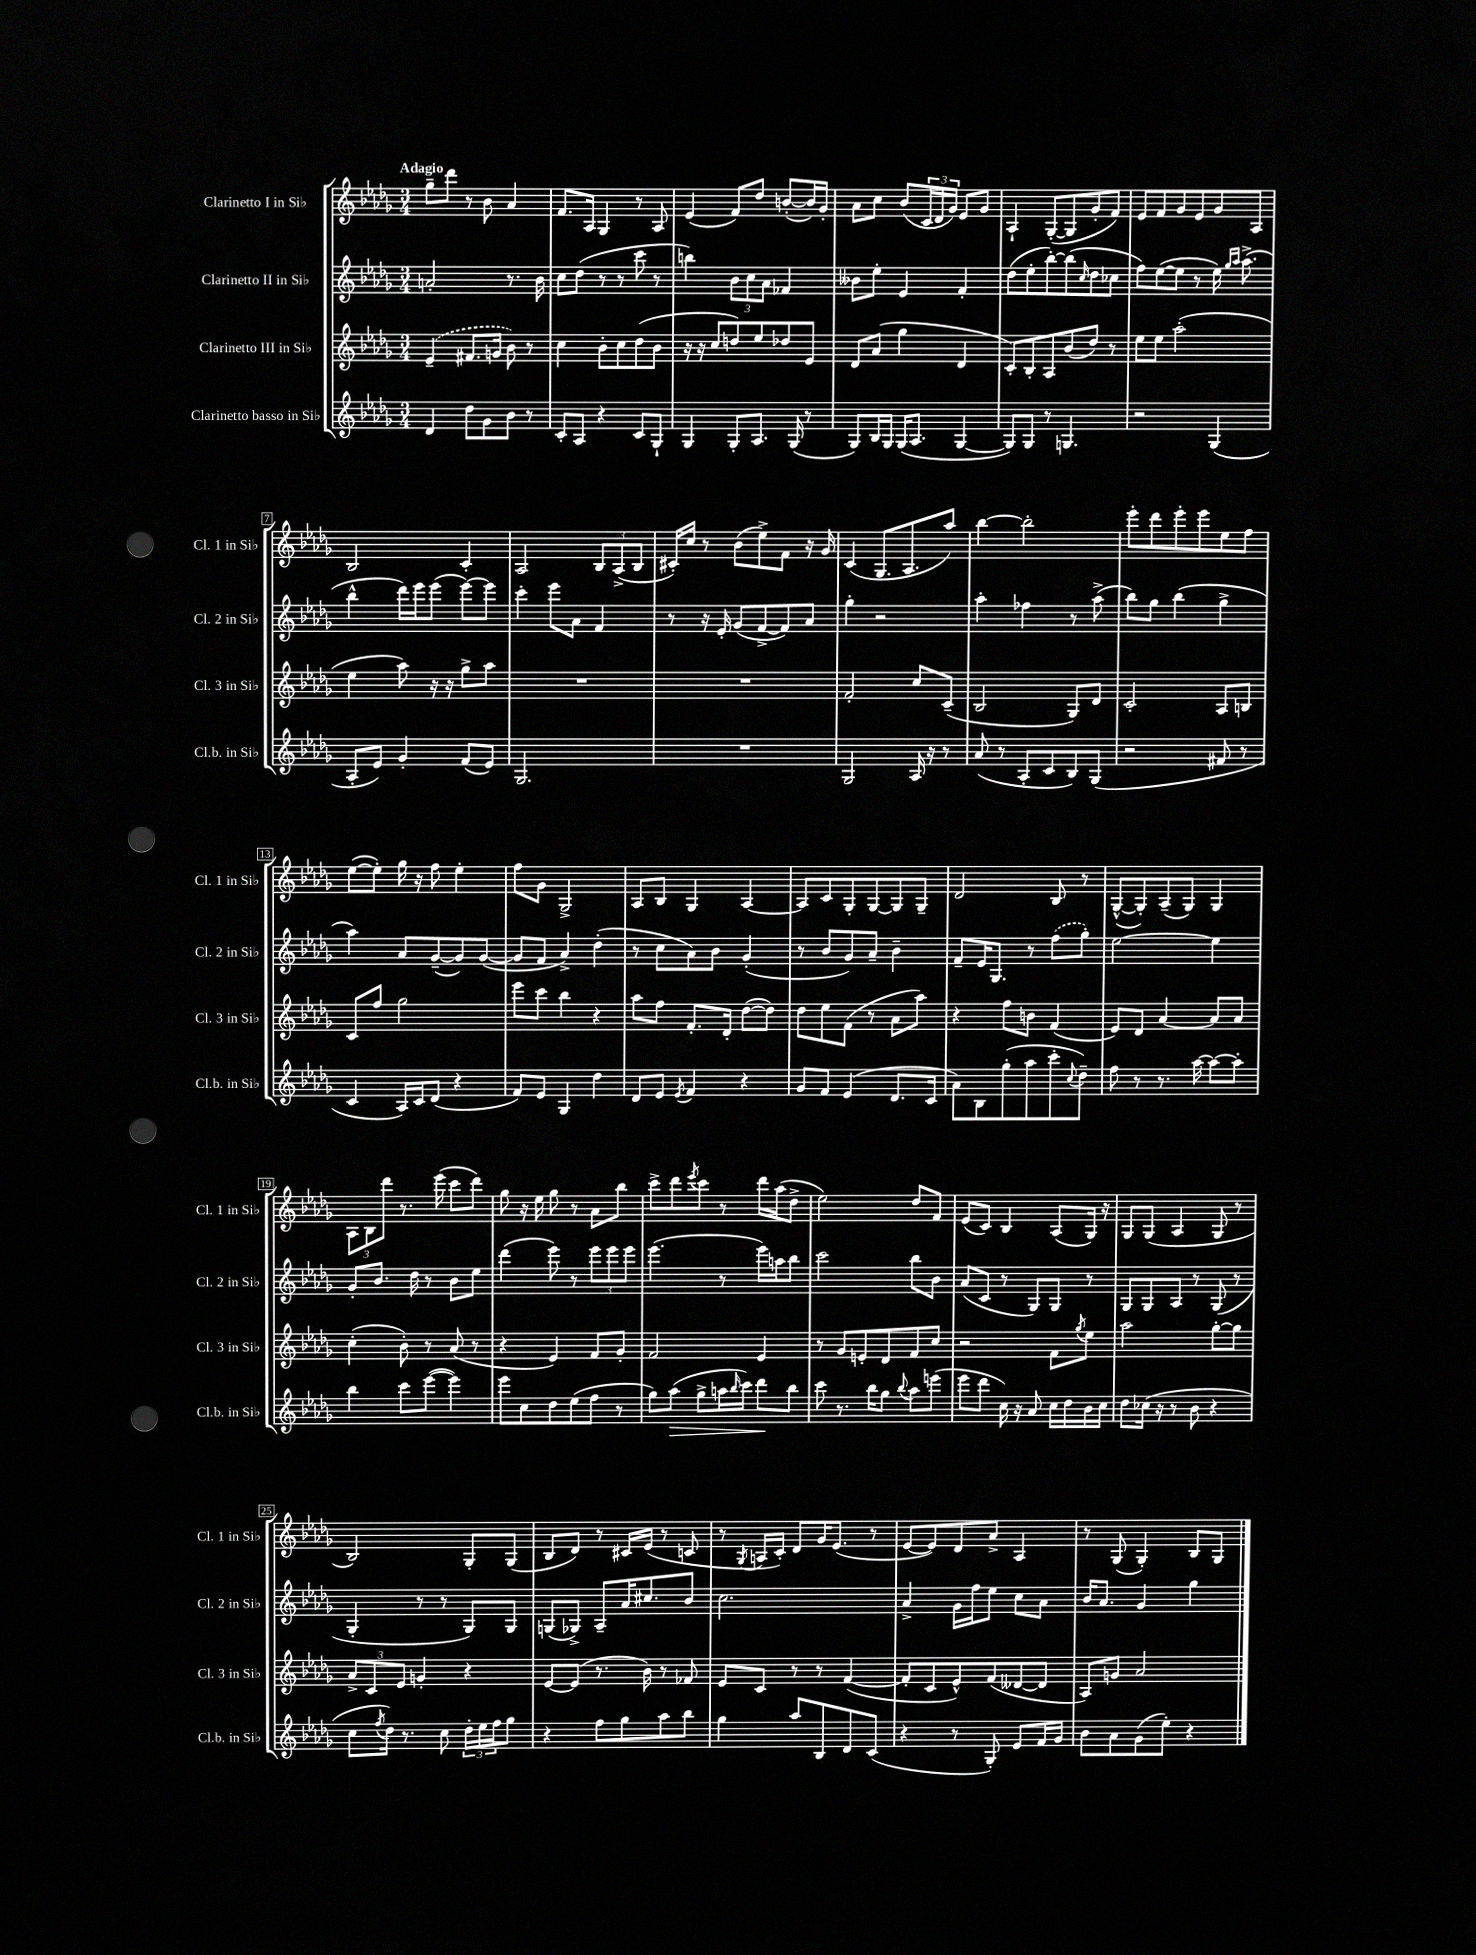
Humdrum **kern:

**kern	**kern	**kern	**kern
*staff4	*staff3	*staff2	*staff1
*clefG2	*clefG2	*clefG2	*clefG2
*k[b-e-a-d-g-]	*k[b-e-a-d-g-]	*k[b-e-a-d-g-]	*k[b-e-a-d-g-]
*M3/4	*M3/4	*M3/4	*M3/4
4d-	(4e-~	2a'	8gg-~
.	.	.	8ddd-
8dd-	8.f#	.	8r
8g-	.	.	8b-
.	16g	.	.
8b-	8b-)	8.r	4a-
8r	8r	.	.
.	.	16b-	.
=	=	=	=
8c'	4cc	8cc	8.f
8A-	.	(8dd-	.
.	.	.	16A-
4r	8b-'	8r	4G-
.	8cc	8r	.
8c	(8dd-	8ccc	8r
8G-`	8b-	8r	8A-
=	=	=	=
4G-	16r	4bb)	(4e-
.	16r	.	.
.	8cc	.	.
8G-'	8dd)	12b-	8f)
.	.	12cc	.
8.A-	8ee-	.	8dd-
.	.	12a-	.
.	8dd-	4f-	([8b'
(16G-	.	.	.
8r	8e-	.	16b])
.	.	.	16g-'
=	=	=	=
8G-)	8d-	8b--	8a-
16B-	(8a-	8ee-'	8cc
16G-	.	.	.
(16G-	4gg-	4e-	(8b-
8.A-	.	.	.
.	.	.	24c
.	.	.	24d-
.	.	.	24g-)
[4G-	4d-	4f'	8e-
.	.	.	8g-
=	=	=	=
8G-])	8c')	(8dd-	4A-`
8G-	8B-'	8ee-'	.
8r	8A-	[8bb-')	([8G-'
4.G	(8b-	(8bb-]	8G-]
.	.	16qqcc	.
.	8dd-)	8dd-	8g-'
.	8r	8cc-	8f)
=	=	=	=
2r	8ee-	8ff)	8e-
.	8ee-	([8ee-	8f
.	(2aa-'	8ee-]	8g-
.	.	8r	8e-
(4G-	.	16ee-)	8g-
.	.	16qqgg-	.
.	.	16qqaa-	.
.	.	(8.aa-^	.
.	.	.	8A-
=	=	=	=
8A-'	4ee-	4bb-^^	2B-
8e-)	.	.	.
4g-'	8aa-)	16ddd-)	.
.	.	16eee-	.
.	16r	(8eee-	.
.	16r	.	.
(8f	8gg-^	[8eee-)	4c'
8e-)	8aa-	8eee-]	.
=	=	=	=
2.G-	2.r	4ccc'	2A-
.	.	8eee-	.
.	.	8a-	.
.	.	4f	12B-
.	.	.	(12A-^
.	.	.	12B-
=	=	=	=
2.r	2.r	8r	16c#')
.	.	.	16cc
.	.	16r	8r
.	.	16e-'	.
.	.	(8g-	(8b-
.	.	[8f^	8ee-^)
.	.	8f])	8f
.	.	8a-	16r
.	.	.	16g-
=	=	=	=
2G-	2f'	4gg-'	(4c
.	.	2r	8.G-
.	.	.	8.A-
16A-	8cc	.	.
16r	.	.	.
8r	(8c~	.	8aa-)
=	=	=	=
(8a-	2B-	4aa-'	[4bb-
8r	.	.	.
8A-'	.	4ff-	2bb-']
8c	.	.	.
8B-)	8G-)	8r	.
(8G-	8d-	(8aa-^	.
=	=	=	=
2r	2c'	8bb-)	8eee-'
.	.	8gg-	8ddd-
.	.	(4bb-	8eee-'
.	.	.	8eee-
8f#	8A-	4gg-^	8ee-
8r	8B	.	8ff
=	=	=	=
4c	8c	4aa-)	([8ee-
.	8ff	.	8ee-'])
16A-)	2gg-	8a-	16gg-
16c	.	.	16r
(8d-	.	([8g-~	8ff
4r	.	8g-])	4ee-'
.	.	([8g-	.
=	=	=	=
8f)	8eee-	8g-]	8ff
8e-	8ccc	8f	8g-
4G-	4bb-	4a-^)	2G-^
4dd-	4r	(4dd-'	.
=	=	=	=
8d-	8aa-	8r	8A-
8e-	8ff	8cc	8B-
8qe-	.	.	.
4f	8.f'	8a-)	4G-
.	.	8b-	.
.	16d-'	.	.
4r	([8dd-	(4g-'	[4A-
.	8dd-])	.	.
=	=	=	=
8g-	8dd-	8r	8A-]
8f	8ee-	8b-	8c
(4e-	(8f	8g-)	8G-'
.	8r	8a-~	[8G-
8.d-	8a-	4b-~	8G-]
.	8aa-)	.	8G-~
16c	.	.	.
=	=	=	=
8a-)	4r	8f~	2d-
8B-	.	16e-	.
.	.	8.G-	.
(8gg-'	8ff	.	.
8aa-	8b	8r	.
8ccc'	(4f	(8ff	8B-
8qqcc	.	.	.
8dd-~)	.	8gg-')	8r
=	=	=	=
8ff	8e-)	[2ee-	([8G-^^
8r	8d-	.	8G-'])
8.r	[4a-	.	(8A-~
.	.	.	8G-)
[16aa-	.	.	.
8aa-_	8a-]	4ee-]	4G-
8aa-']	8a-	.	.
=	=	=	=
4bb-	(4cc'	8g-'	12A-
.	.	.	12B-
.	.	8.b-	.
.	.	.	12ddd-
8ccc	8b-')	.	8.r
.	.	16dd-	.
([8eee-	8r	8r	.
.	.	.	(16eee-
4eee-])	(8a-	8b-	8ccc
.	8r	8ee-	8ddd-)
=	=	=	=
8eee-	4r	(4ddd-	8gg-
8cc	.	.	16r
.	.	.	16ee-
8dd-	4e-)	8eee-)	8gg-
(8ee-	.	8r	8r
8ff	8f	12eee-	8a-
.	.	12eee-	.
8r	8g-'	.	8bb-
.	.	12eee-	.
=	=	=	=
8gg-)	2f	(4.eee-	8ccc^
(8aa-	.	.	8ddd-
.	.	.	8qeee-
8gg-^	.	.	8ccc
16aa	.	8r	8r
16qqbb-	.	.	.
16ccc)	.	.	.
8ddd-	4e-	16eee-)	16ddd-
.	.	16aa	(16aa-
8bb-	.	8bb-	8dd-^
=	=	=	=
8ccc	8r	2ccc	2ee-)
8.r	8g-	.	.
.	8e'	.	.
16bb-	.	.	.
8gg-	8d-	.	.
8qqbb-	.	.	.
8aa-	8f	8bb-	8dd-
(8eee	8cc	8b-	8f
=	=	=	=
8eee-	2r	(8a-	(8e-
8ddd-	.	8c	8c)
16cc)	.	8r	4B-
16r	.	.	.
8a-	.	8G-)	.
16cc	8f	8G-	(8A-
16dd-	.	.	.
.	8qgg-	.	.
16b-	8ee-	8r	16G-)
16cc	.	.	16r
=	=	=	=
8dd-	2aa-	8G-	8G-
(16cc-	.	8G-	(8G-
16r	.	.	.
8r	.	8A-	4A-
8b-	.	8r	.
4r	[8gg-'	(8G-	8G-
.	8gg-]	8r	8r
=	=	=	=
8cc	12a-^	4G-'	2B-)
.	12c	.	.
8qff	.	.	.
16dd-)	.	.	.
.	12e-	.	.
8.r	.	.	.
.	4g'	8r	.
8cc	.	8r	.
24dd-'	4r	8G-)	8G-'
24ee-	.	.	.
24ff	.	.	.
8gg-	.	8G-	(8G-
=	=	=	=
4r	[8e-	(8G	8B-
.	(8e-]	8G-^)	8d-)
8ff	8.r	8A-~	8r
8gg-	.	16a-	16c#
.	16b-)	8.cc#	(16e-
8aa-	8r	.	8r
8bb-	8f-	8b-	8c
=	=	=	=
4gg-	8e-	2.cc	8r
.	.	.	8qG-
.	8c	.	16A
.	.	.	16c')
8aa-	8r	.	8d-
8B-	8r	.	16g-
.	.	.	(8.e-
8d-	([4f	.	.
(8c	.	.	8r
=	=	=	=
4r	8f']	4a-^	[8e-
.	8c	.	8e-])
8r	8e-^^)	16g-	8d-
.	.	16ff	.
8G-')	(8f	8ee-	8a-^
8e-	[8d--	8cc	4A-
16f	8d--]	8a-	.
16g-	.	.	.
=	=	=	=
8b-	8A-)	16b-	8r
.	.	8.a-	.
8a-	8g	.	(8G-
(8g-	2a-	4g-	4G-')
8ee-')	.	.	.
4r	.	4gg-	8B-
.	.	.	8G-
==	==	==	==
*-	*-	*-	*-
